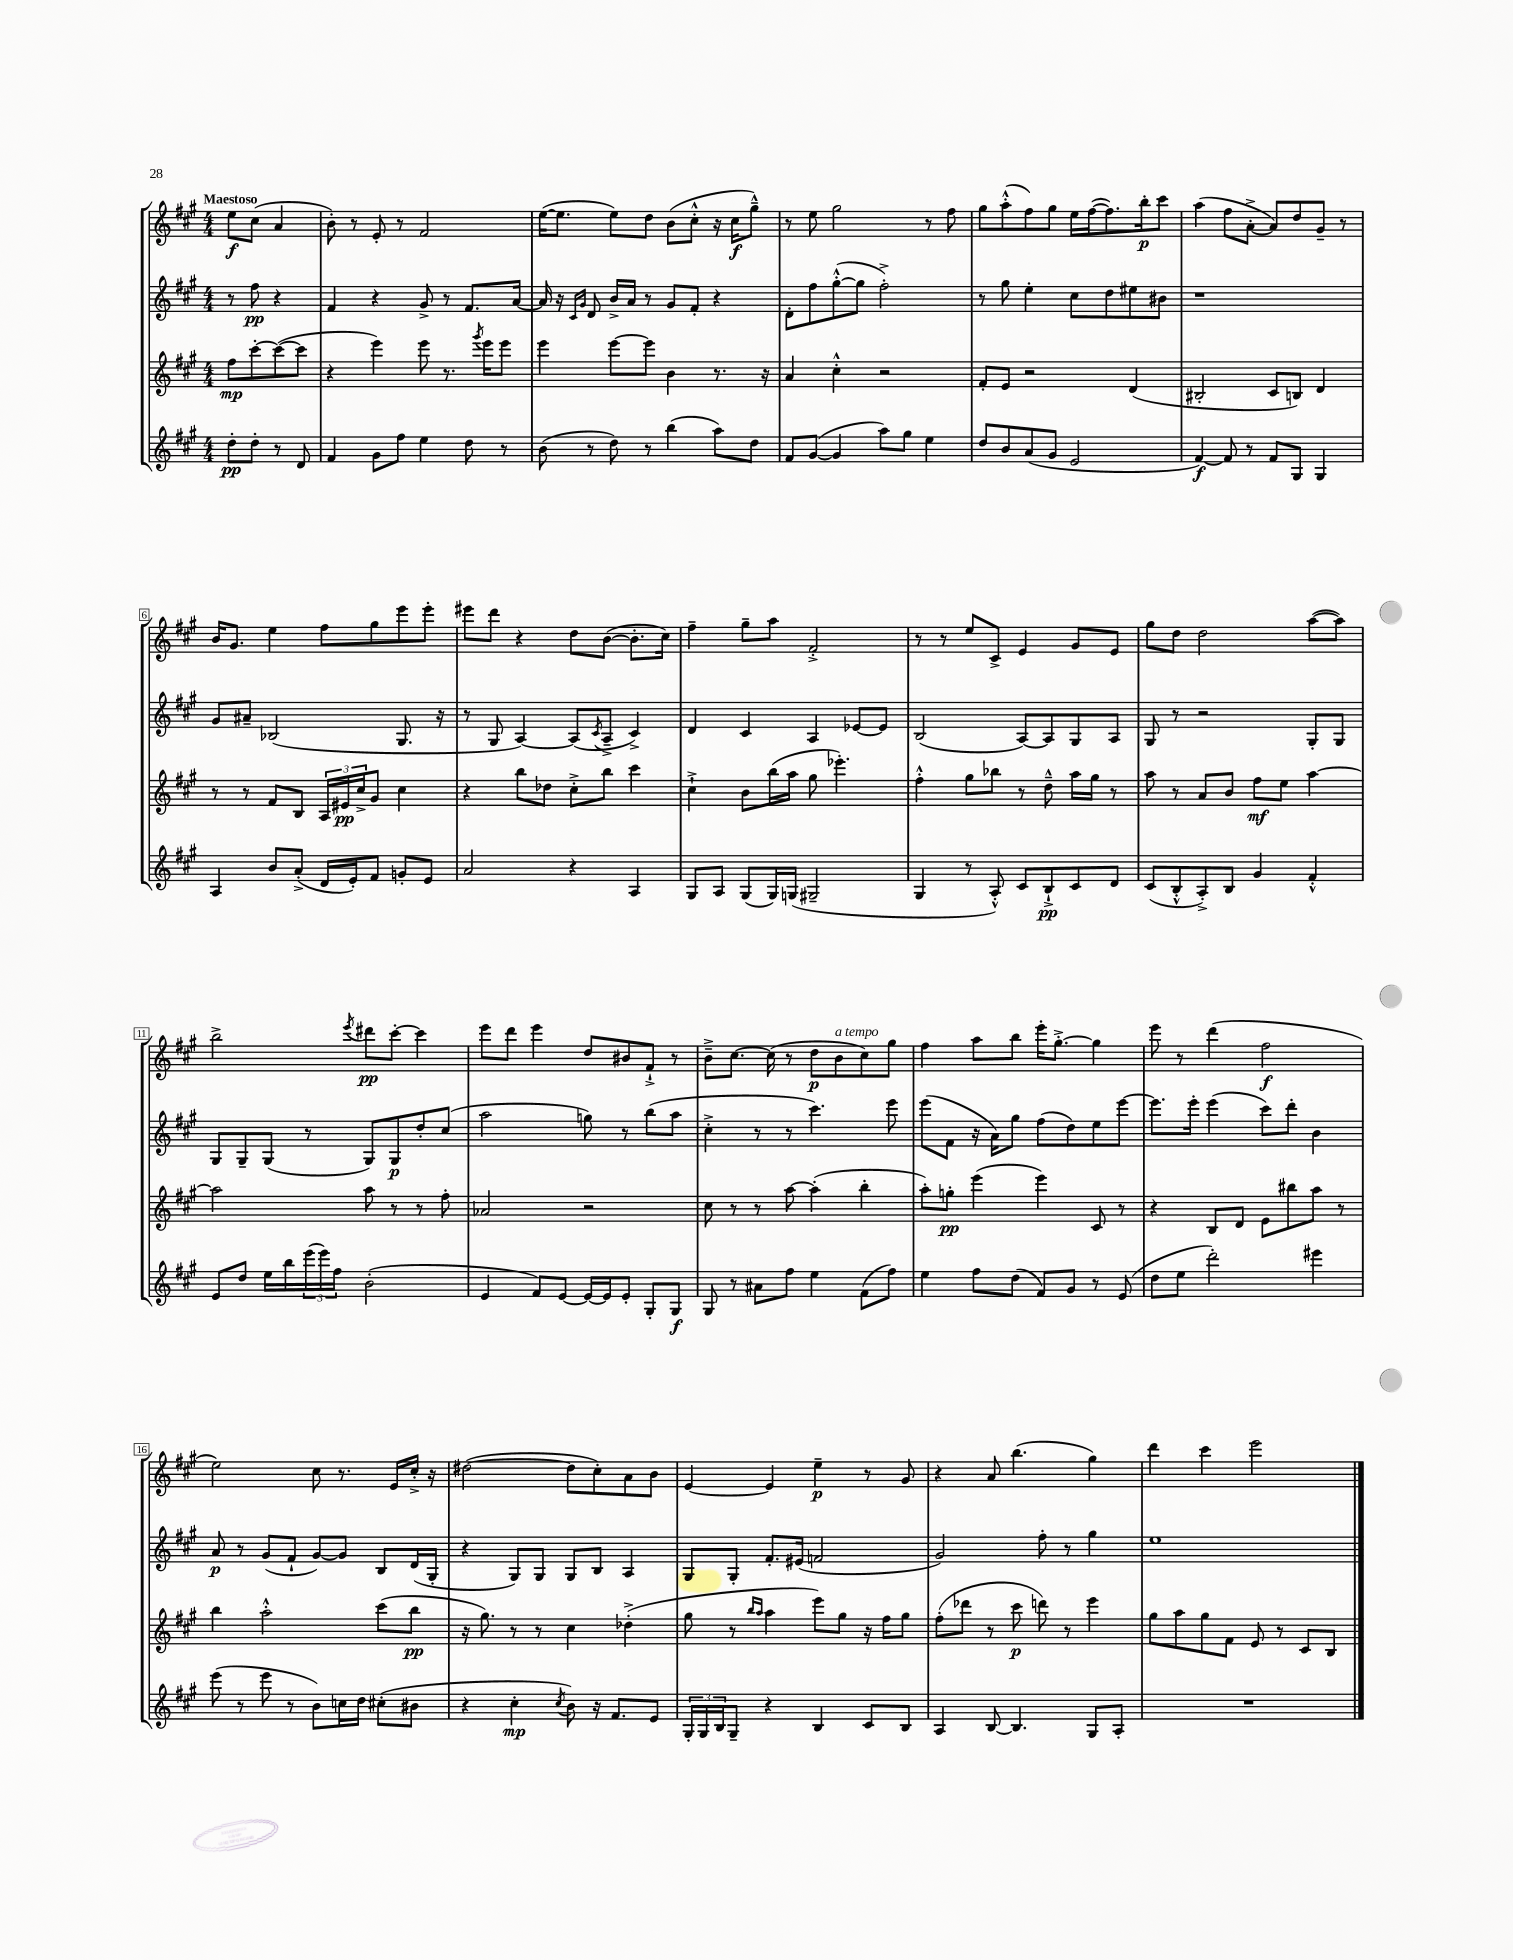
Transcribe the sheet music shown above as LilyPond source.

<<
\new StaffGroup <<
\new Staff = "s0" {
    \clef treble \key a \major \numericTimeSignature \time 4/4 \partial 2 \tempo "Maestoso"
    e''8\f cis''8( a'4 |
    b'8-.) r8 e'8-. r8 fis'2 |
    e''16~( e''8. e''8) d''8 b'8( cis''8-.-^ r16 cis''16\f gis''8---^) |
    r8 e''8 gis''2 r8 fis''8 |
    gis''8 a''8-.-^( fis''8) gis''8 e''16 fis''16~( fis''8.) b''16-.\p cis'''8 |
    a''4( fis''8 a'8~-.-> a'8) d''8 gis'8-- r8 |
    b'16 gis'8. e''4 fis''8 gis''8 e'''8 e'''8-. |
    eis'''8 d'''8 r4 d''8 b'8~( b'8.-. cis''16) |
    fis''4-- gis''8-- a''8 fis'2-.-> |
    r8 r8 e''8 cis'8-> e'4 gis'8 e'8 |
    gis''8 d''8 d''2 a''8~( a''8) |
    b''2-> \acciaccatura { e'''8 } dis'''8\pp cis'''8~-. cis'''4 |
    e'''8 d'''8 e'''4 d''8 bis'8 fis'8-!-> r8 |
    b'8---> cis''8.~ cis''16( r8 d''8\p b'8^\markup { \italic "a tempo" } cis''8) gis''8 |
    fis''4 a''8 b''8 e'''16-. gis''8.~-.-> gis''4 |
    e'''8 r8 d'''4( fis''2\f |
    e''2) cis''8 r8. e'16 cis''16-.-> r16 |
    dis''2~( dis''8 cis''8-.) a'8 b'8 |
    e'4~ e'4 e''4--\p r8 gis'8 |
    r4 a'8 b''4.( gis''4) |
    d'''4 cis'''4 e'''2 \bar "|." |
}
\new Staff = "s1" {
    \clef treble \key a \major \numericTimeSignature \time 4/4 \partial 2
    r8 fis''8\pp r4 |
    fis'4 r4 gis'8-> r8 fis'8. a'16~ |
    a'16 r16 \grace { cis'16 gis'16 } d'8 b'16-> a'16 r8 gis'8 fis'8-. r4 |
    d'8-. fis''8 gis''8~-.-^( gis''8 fis''2-.->) |
    r8 gis''8 e''4-. cis''8 d''8 eis''8 bis'8 |
    r1 |
    gis'8 ais'8-- bes2( gis8. r16 |
    r8 gis8 a4~) a8( \acciaccatura { cis'8 } a8---> cis'4->) |
    d'4 cis'4 a4 ees'8~ ees'8 |
    b2( a8~) a8 gis8 a8 |
    gis8 r8 r2 gis8-. gis8 |
    gis8 gis8-- gis8( r8 gis8) gis8\p d''8-. cis''8( |
    a''2 g''8) r8 b''8( a''8 |
    cis''4-.-> r8 r8 cis'''4.) e'''8 |
    e'''8( fis'8 r16 a'16) gis''8 fis''8( d''8) e''8 e'''8~ |
    e'''8. e'''16-. e'''4( cis'''8) d'''8-. b'4 |
    a'8\p r8 gis'8( fis'8-! gis'8~) gis'8 b8 d'16( gis16-. |
    r4 gis8) gis8 gis8 b8 a4 |
    gis8 gis8-. fis'8.-. eis'16( f'2 |
    gis'2) fis''8-. r8 gis''4 |
    e''1 \bar "|." |
}
\new Staff = "s2" {
    \clef treble \key a \major \numericTimeSignature \time 4/4 \partial 2
    fis''8\mp cis'''8~-. cis'''8~( cis'''8 |
    r4 e'''4) e'''8 r8. \acciaccatura { gis'''8 } e'''16 e'''8 |
    e'''4 e'''8~ e'''8 b'4 r8. r16 |
    a'4 cis''4-.-^ r2 |
    fis'8-. e'8 r2 d'4( |
    bis2-. cis'8 b8) d'4 |
    r8 r8 fis'8 b8 \tuplet 3/2 { a16 eis'16\pp cis''16-> } gis'8 cis''4 |
    r4 b''8 des''8 cis''8-.-> b''8 cis'''4 |
    cis''4-!-> b'8 b''16( a''16 gis''8 ees'''4.-.) |
    fis''4-.-^ gis''8 bes''8 r8 d''8---^ a''16 gis''16 r8 |
    a''8 r8 a'8 b'8 fis''8\mf e''8 a''4~ |
    a''2 a''8 r8 r8 fis''8-. |
    aes'2 r2 |
    cis''8 r8 r8 a''8~ a''4-.( b''4-. |
    a''8-.) g''8-.\pp e'''4( e'''4) cis'8 r8 |
    r4 b8 d'8 e'8 bis''8 a''8 r8 |
    b''4 a''2-.-^ cis'''8( b''8\pp |
    r16 gis''8.) r8 r8 cis''4 des''4-.->( |
    gis''8 r8 \grace { b''16 a''16 } a''4 e'''8) gis''8 r16 fis''16 gis''8 |
    fis''8-.( des'''8 r8 cis'''8\p d'''8) r8 e'''4 |
    gis''8 a''8 gis''8 fis'8 e'8 r8 cis'8 b8 \bar "|." |
}
\new Staff = "s3" {
    \clef treble \key a \major \numericTimeSignature \time 4/4 \partial 2
    d''8-.\pp d''8-. r8 d'8 |
    fis'4 gis'8 fis''8 e''4 d''8 r8 |
    b'8( r8 d''8) r8 b''4( a''8) d''8 |
    fis'8 gis'8~( gis'4 a''8) gis''8 e''4 |
    d''8 b'8 a'8( gis'8 e'2 |
    fis'4~\f) fis'8 r8 fis'8 gis8 gis4 |
    a4 b'8 a'8-.->( d'16 e'16-.) fis'8 g'8-. e'8 |
    a'2 r4 a4 |
    gis8 a8 gis8( gis16) g16( gis2-- |
    gis4 r8 a8-.-^) cis'8 b8-!->\pp cis'8 d'8 |
    cis'8( b8-.-^ a8-.->) b8 gis'4 fis'4-.-^ |
    e'8 d''8 e''16 b''16 \tuplet 3/2 { e'''16( e'''16) fis''16 } b'2-.( |
    e'4 fis'8) e'8~ e'16~ e'16 e'8-. gis8-. gis8\f |
    gis8 r8 ais'8 fis''8 e''4 fis'8( fis''8) |
    e''4 fis''8 d''8( fis'8) gis'8 r8 e'8( |
    d''8 e''8 d'''2-.) eis'''4 |
    e'''8( r8 e'''8 r8 b'8) c''16 d''16 cis''8-.( bis'8 |
    r4 cis''4-.\mp \acciaccatura { cis''8 } b'8) r16 fis'8. e'8 |
    \tuplet 3/2 { gis16-. gis16 b16 } gis8-- r4 b4 cis'8 b8 |
    a4 b8~ b4. gis8 a8-. |
    R1 \bar "|." |
}
>>
>>
\layout { \context { \Score \override BarNumber.stencil = #(make-stencil-boxer 0.1 0.3 ly:text-interface::print) } }
